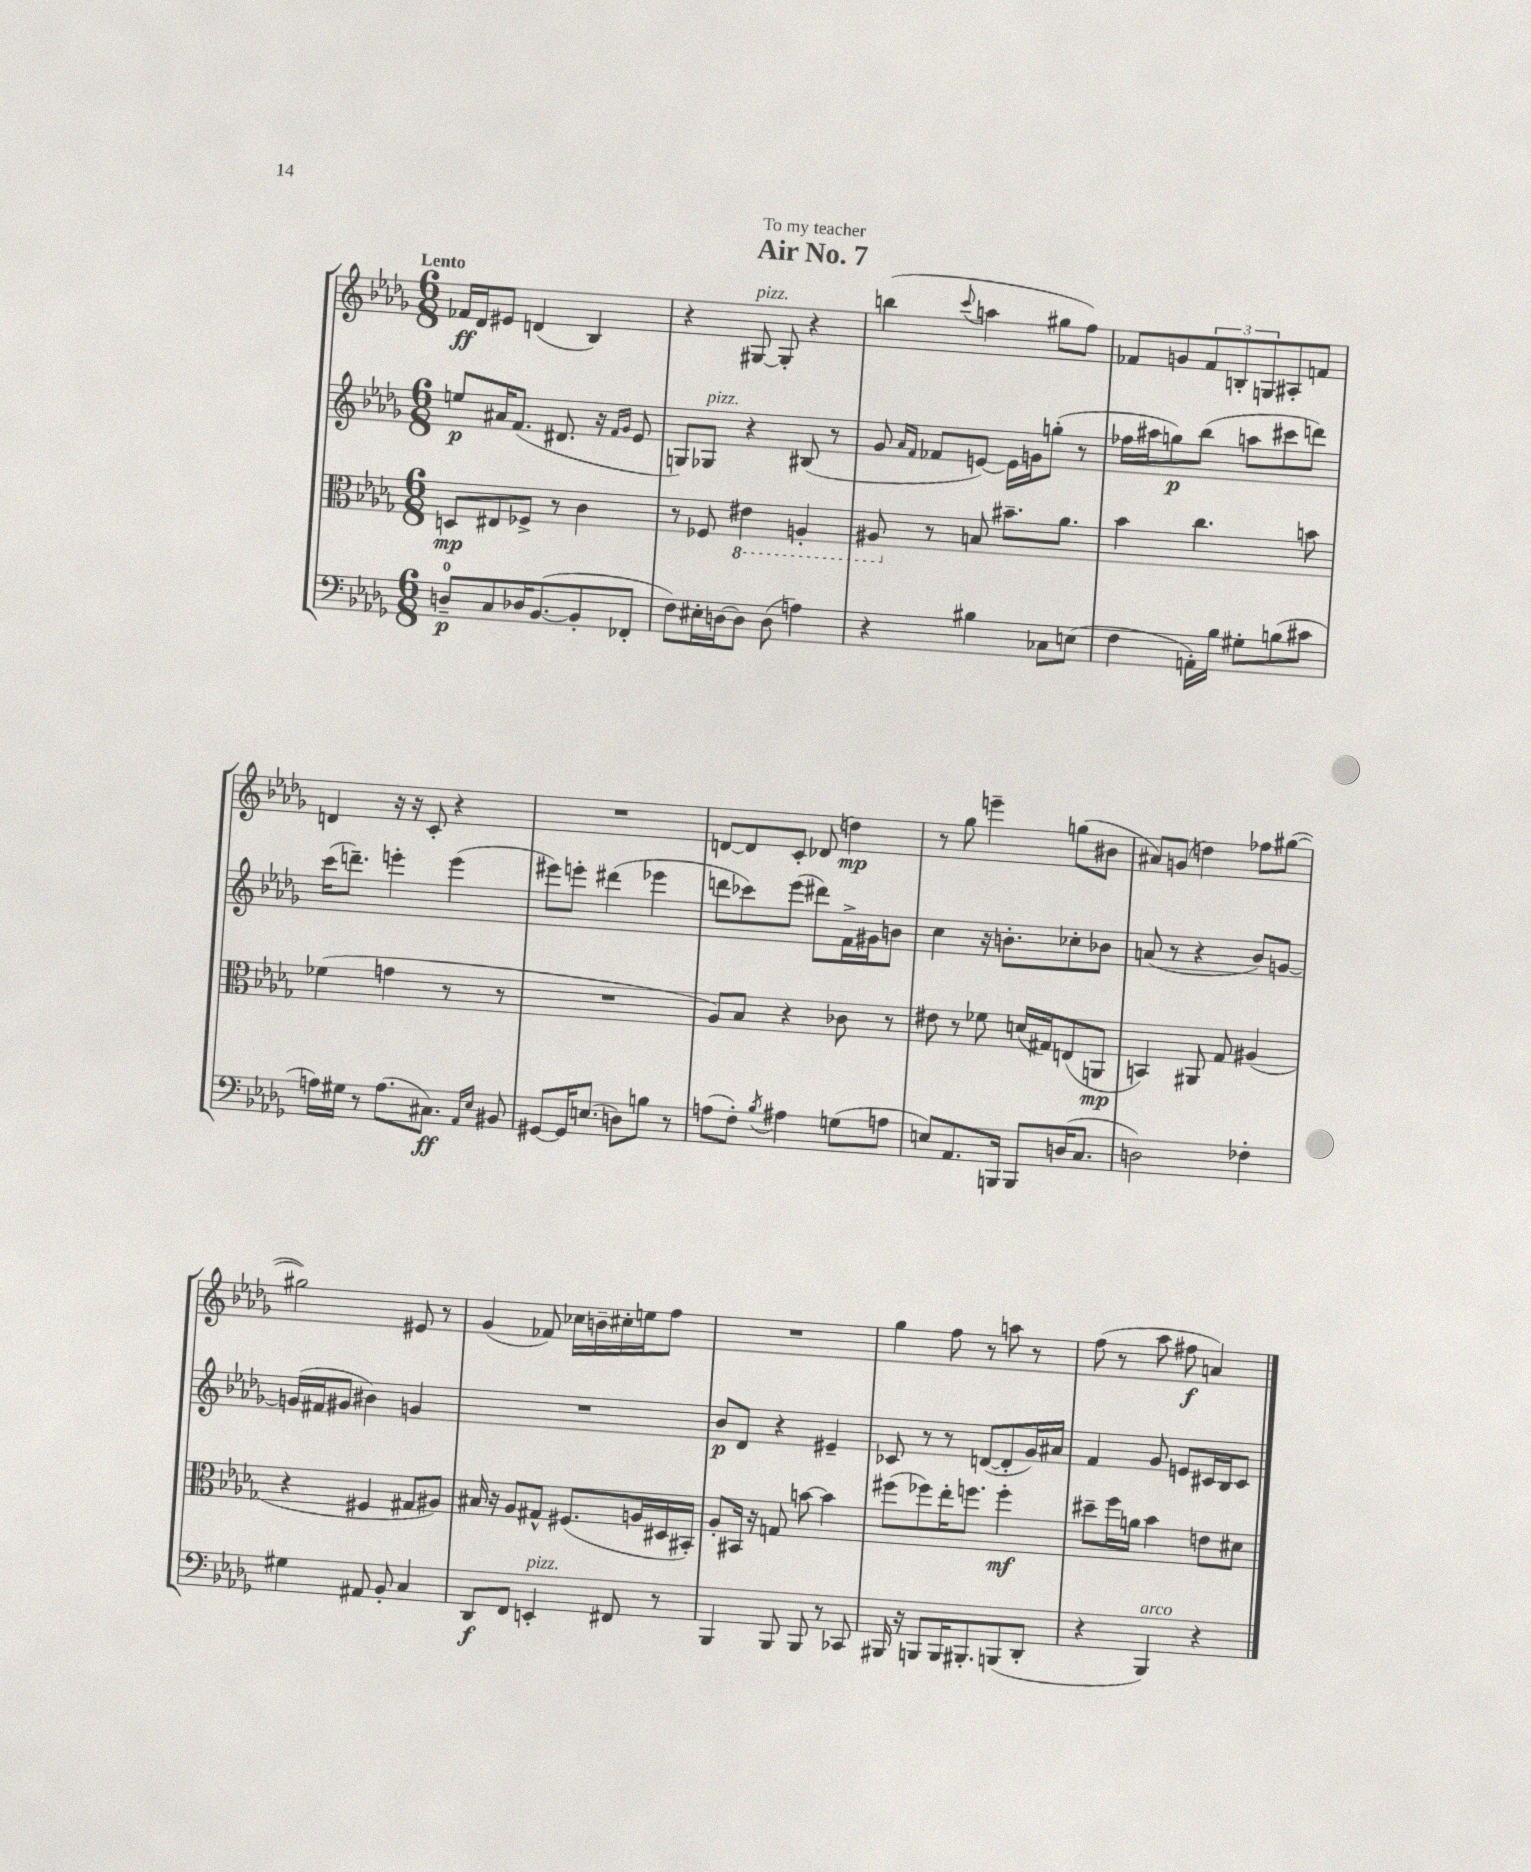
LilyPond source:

\header { title = "Air No. 7" dedication = "To my teacher" }
<<
\new StaffGroup <<
\new Staff = "s0" {
    \clef treble \key des \major \numericTimeSignature \time 6/8 \tempo "Lento"
    fes'16\ff des'16 eis'8 d'4( bes4) |
    r4 gis8~^\markup { \italic "pizz." } gis8-. r4 |
    b''4( \appoggiatura { c'''8 } a''4 gis''8 f''8) |
    fes'8 g'8 \tuplet 3/2 { fes'8 b8-. g8 } ais8-. f'8 |
    d'4 r16 r16 c'8-. r4 |
    R2. |
    d'8~ d'8 c'8-. des'8( d''4\mp) |
    r8 ges''8 e'''4-- g''8( bis'8 |
    ais'8) g'8( d''4) fes''8 gis''8~( |
    gis''2) eis'8 r8 |
    ges'4( fes'8) ces''16 b'16-- cis''16-. e''16 f''8 |
    R2. |
    ges''4 f''8 r8 a''8 r8 |
    f''8( r8 aes''8 fis''8\f a'4) \bar "|." |
}
\new Staff = "s1" {
    \clef treble \key des \major \numericTimeSignature \time 6/8
    e''8\p ais'16 f'8.( dis'8. r16 \grace { f'16 ges'16 } ees'8 |
    g8) ges8^\markup { \italic "pizz." } r4 bis8( r8 |
    ges'8 \grace { aes'16 f'16 } fes'8 e'8~) e'16 g'16 g''8-.( r8 |
    fes''16 ais''16 g''8\p) bes''8( a''8 cis'''8 d'''8) |
    c'''16( d'''8.--) e'''4-. e'''4( |
    eis'''8) e'''8-. dis'''4( ees'''4 |
    d'''8 ces'''8) ees'''8( dis'''8) f'16-> gis'16 b'8 |
    c''4 r16 b'8.-. ces''8-. bes'8 |
    a'8( r8 r4 bes'8) g'8~ |
    g'16( fis'16 gis'8 bis'4) g'4 |
    R2. |
    bes'8\p des'8 r4 eis'4-- |
    ces'8 r8 r8 d'8~( d'8-. ges'16) ais'16 |
    f'4 ges'8 e'8 cis'16 bes16 cis'8 \bar "|." |
}
\new Staff = "s2" {
    \clef alto \key des \major \numericTimeSignature \time 6/8
    d8\mp eis8 fes8-> r8 c'4 |
    r8 fes8 \ottava #-1 eis4 a,4-. |
    ais,8 \ottava #0 r8 b8 bis'8.-- aes'8. |
    bes'4 c''4. b'8 |
    fes'4( g'4 r8 r8 |
    R2. |
    aes8) bes8 r4 ces'8 r8 |
    eis'8 r8 fes'8 d'16( gis16) e8( a,8\mp |
    b,4) ais,8 ges8 ais4( |
    r4 fis4 gis8 ais8) |
    bis16 r16 aes8 gis8-^ fis8.( a16 dis16 bis,16-.) |
    aes8-. bis,16 r16 g8 b'8~ b'4 |
    fis''8( fes''8) ees''16-. f''8. f''4-.\mf |
    dis''8-- f''16 a'16 bes'4 e'8 dis'8 \bar "|." |
}
\new Staff = "s3" {
    \clef bass \key des \major \numericTimeSignature \time 6/8
    d8-0--\p c8 des16 bes,8.~( bes,8-. fes,8-. |
    f8) eis16-. d16~ d8 d8( a4) |
    r4 bis4 ces8 e8( |
    f4 a,16-.) bes16 gis8-. b8( cis'8 |
    a16) gis16 r8 a8.( cis8.\ff) \grace { aes,16 ees16 } bis,8 |
    gis,8~ gis,16 e8.( d8) b8 r8 |
    a8( f8-.) \acciaccatura { bes8 } ais4 g8( a8 |
    e8) aes,8. b,,16 b,,8 d16( c8. |
    d2) fes4-. |
    gis4 ais,8 bes,8-. c4 |
    des,8\f f,8 e,4-.^\markup { \italic "pizz." } fis,8 r8 |
    bes,,4 bes,,8 bes,,8 r8 ces,8 |
    bis,,16 r16 b,,8 b,,16 bis,,8.-. b,,8( des,8-. |
    r4 bes,,4^\markup { \italic "arco" }) r4 \bar "|." |
}
>>
>>
\layout { \context { \Score \remove "Bar_number_engraver" } }
